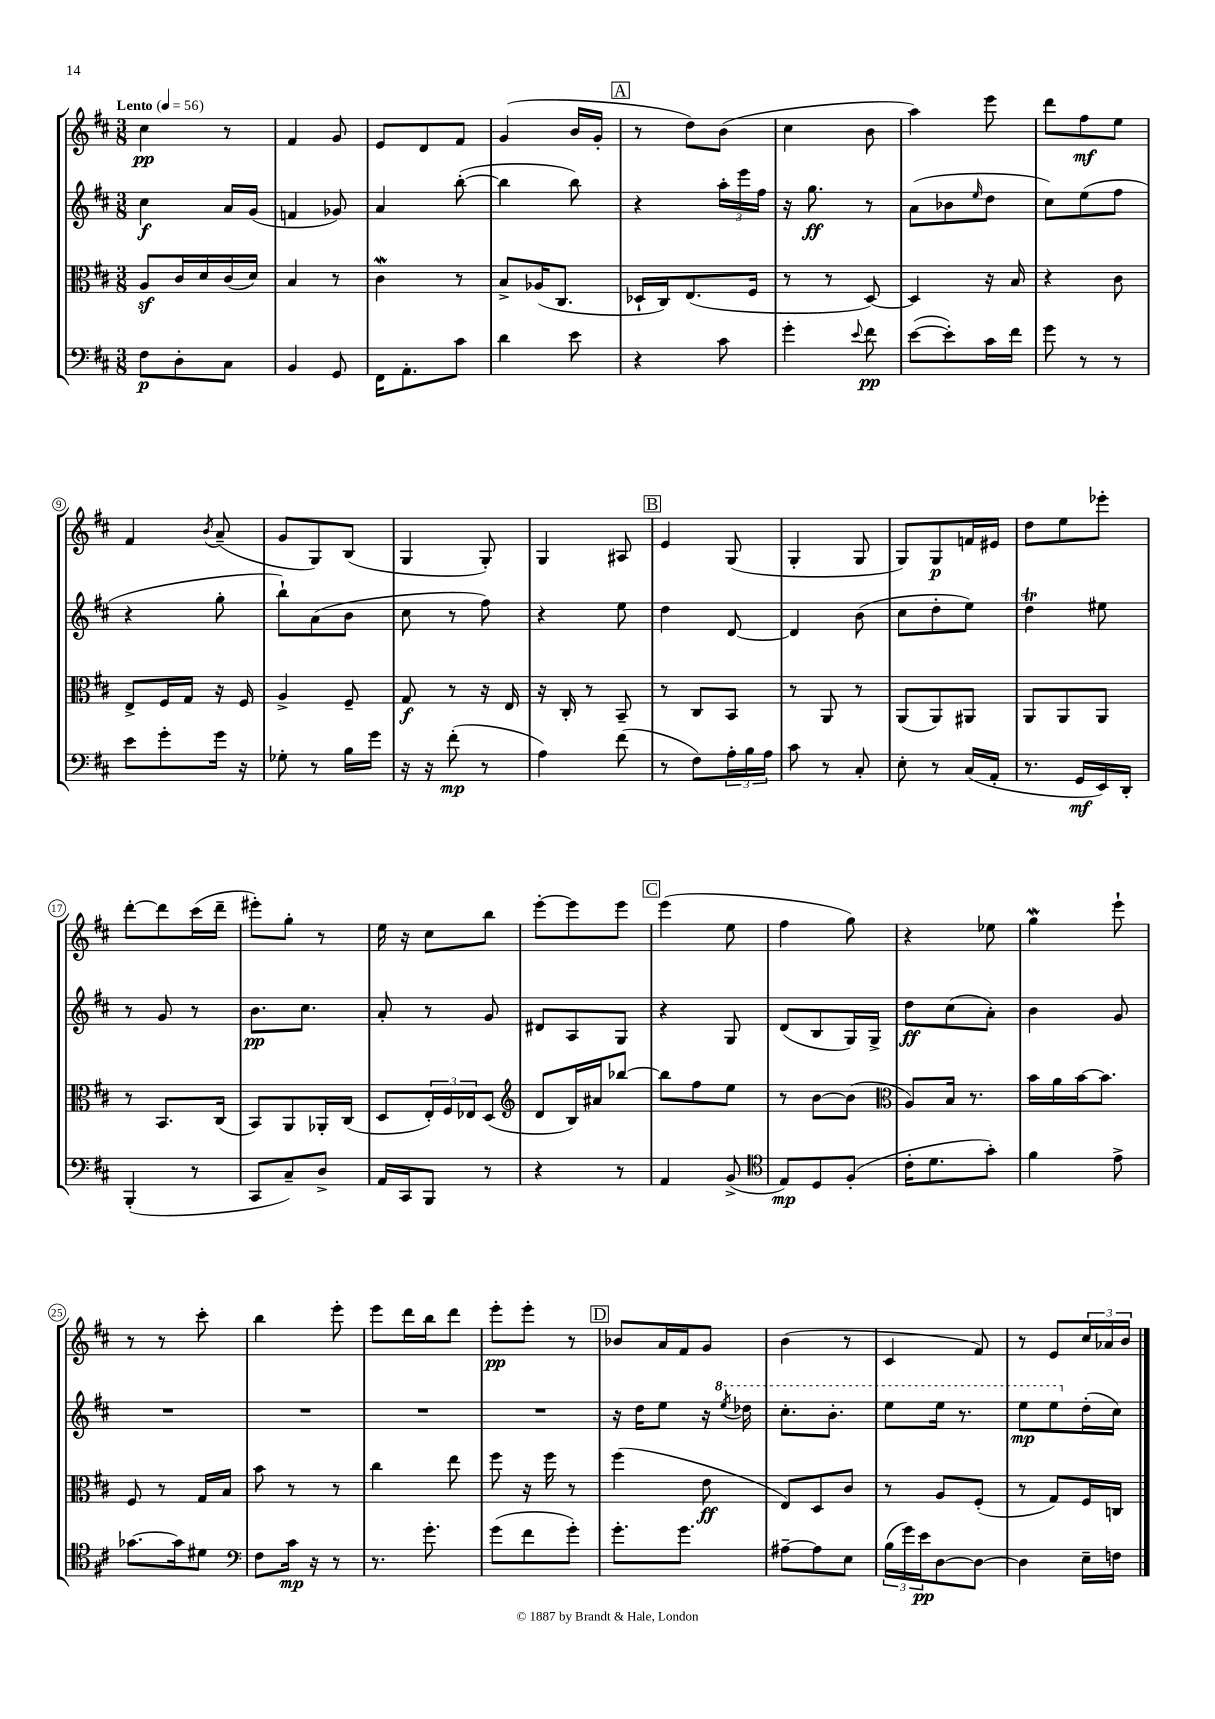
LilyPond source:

<<
\new StaffGroup <<
\new Staff = "s0" {
    \clef treble \key d \major \numericTimeSignature \time 3/8 \tempo "Lento" 4 = 56
    cis''4\pp r8 |
    fis'4 g'8 |
    e'8 d'8 fis'8 |
    g'4( b'16 g'16-. |
    \mark \markup { \box "A" } r8 d''8) b'8( |
    cis''4 b'8 |
    a''4) e'''8 |
    d'''8 fis''8\mf e''8 |
    fis'4 \acciaccatura { b'8 } a'8--( |
    g'8 g8) b8( |
    g4 g8-.) |
    g4 ais8 |
    \mark \markup { \box "B" } e'4 g8( |
    g4-. g8 |
    g8) g8\p f'16 eis'16 |
    d''8 e''8 ees'''8-. |
    d'''8~-. d'''8 cis'''16( d'''16-- |
    eis'''8-.) g''8-. r8 |
    e''16 r16 cis''8 b''8 |
    e'''8~-. e'''8 e'''8 |
    \mark \markup { \box "C" } e'''4( e''8 |
    fis''4 g''8) |
    r4 ees''8 |
    g''4\mordent e'''8-! |
    r8 r8 cis'''8-. |
    b''4 e'''8-. |
    e'''8 d'''16 b''16 d'''8 |
    e'''8-.\pp e'''8-. r8 |
    \mark \markup { \box "D" } bes'8 a'16 fis'16 g'8 |
    b'4( r8 |
    cis'4 fis'8) |
    r8 e'8 \tuplet 3/2 { cis''16 aes'16 b'16 } \bar "|." |
}
\new Staff = "s1" {
    \clef treble \key d \major \numericTimeSignature \time 3/8
    cis''4\f a'16 g'16( |
    f'4 ges'8) |
    a'4 b''8~-.( |
    b''4 b''8) |
    \mark \markup { \box "A" } r4 \tuplet 3/2 { a''16-. e'''16 fis''16 } |
    r16 g''8.\ff r8 |
    a'8( bes'8 \grace { e''16 } d''8 |
    cis''8) e''8( fis''8 |
    r4 g''8-. |
    b''8-!) a'8( b'8 |
    cis''8 r8 fis''8) |
    r4 e''8 |
    \mark \markup { \box "B" } d''4 d'8~ |
    d'4 b'8( |
    cis''8 d''8-. e''8) |
    d''4\trill eis''8 |
    r8 g'8 r8 |
    b'8.\pp cis''8. |
    a'8-. r8 g'8 |
    dis'8 a8 g8 |
    \mark \markup { \box "C" } r4 g8 |
    d'8( b8 g16) g16-> |
    d''8\ff cis''8( a'8-.) |
    b'4 g'8 |
    R4. |
    R4. |
    R4. |
    R4. |
    \mark \markup { \box "D" } r16 d''16 e''8 r16 \ottava #1 \acciaccatura { e'''8 } des'''16 |
    cis'''8.-. b''8.-. |
    e'''8 e'''16 r8. |
    e'''8\mp e'''8 \ottava #0 d''16-.( cis''16) \bar "|." |
}
\new Staff = "s2" {
    \clef alto \key d \major \numericTimeSignature \time 3/8
    a8\sf cis'16 d'16 cis'16( d'16) |
    b4 r8 |
    cis'4\mordent r8 |
    b8-> aes16( cis8. |
    \mark \markup { \box "A" } des16-! cis16) e8.( fis16 |
    r8 r8 d8~) |
    d4 r16 b16 |
    r4 cis'8 |
    e8-> fis16 g16 r16 fis16 |
    a4-> fis8-- |
    g8\f r8 r16 e16 |
    r16 cis16-. r8 b,8-- |
    \mark \markup { \box "B" } r8 cis8 b,8 |
    r8 a,8 r8 |
    a,8( a,8) ais,8 |
    a,8 a,8 a,8 |
    r8 b,8. cis16( |
    b,8) a,8 aes,16-. cis16( |
    d8 \tuplet 3/2 { e16-.) fis16 ees16 } d8( |
    \clef treble d'8 b16) ais'16 bes''8~ |
    \mark \markup { \box "C" } bes''8 fis''8 e''8 |
    r8 b'8~ b'8( |
    \clef alto a8) b16 r8. |
    b'16 a'16 b'16~ b'8. |
    fis8 r8 g16 b16 |
    b'8 r8 r8 |
    cis''4 e''8 |
    fis''8 r16 fis''16 r8 |
    \mark \markup { \box "D" } fis''4( e'8\ff |
    e8) d8 cis'8 |
    r8 a8 fis8-.( |
    r8 g8) fis16 c16 \bar "|." |
}
\new Staff = "s3" {
    \clef bass \key d \major \numericTimeSignature \time 3/8
    fis8\p d8-. cis8 |
    b,4 g,8 |
    fis,16 a,8.-. cis'8 |
    d'4 e'8 |
    \mark \markup { \box "A" } r4 cis'8 |
    g'4-. \appoggiatura { e'8 } fis'8\pp |
    e'8~( e'8-.) cis'16 fis'16 |
    g'8 r8 r8 |
    e'8 g'8-. g'16 r16 |
    ges8-. r8 b16 g'16 |
    r16 r16 fis'8-.\mp( r8 |
    a4) fis'8( |
    \mark \markup { \box "B" } r8 fis8) \tuplet 3/2 { a16-. b16 a16 } |
    cis'8 r8 cis8-. |
    e8-. r8 cis16( a,16-. |
    r8. g,16\mf e,16) d,16-. |
    b,,4-.( r8 |
    cis,8 cis8--) d8-> |
    a,16 cis,16 b,,8 r8 |
    r4 r8 |
    \mark \markup { \box "C" } a,4 b,8->( |
    \clef tenor e8\mp) d8 fis8-.( |
    cis'16-. d'8. g'8-.) |
    fis'4 e'8-> |
    ges'8.~ ges'16 dis'8 |
    \clef bass fis8 cis'16\mp r16 r8 |
    r8. g'8.-. |
    g'8( fis'8 g'8-.) |
    \mark \markup { \box "D" } g'8.-. g'8. |
    ais8~-- ais8 e8 |
    \tuplet 3/2 { b16( g'16) e'16\pp } d8~ d8~ |
    d4 e16-- f16 \bar "|." |
}
>>
>>
\layout { \context { \Score \override BarNumber.stencil = #(make-stencil-circler 0.1 0.3 ly:text-interface::print) } }
